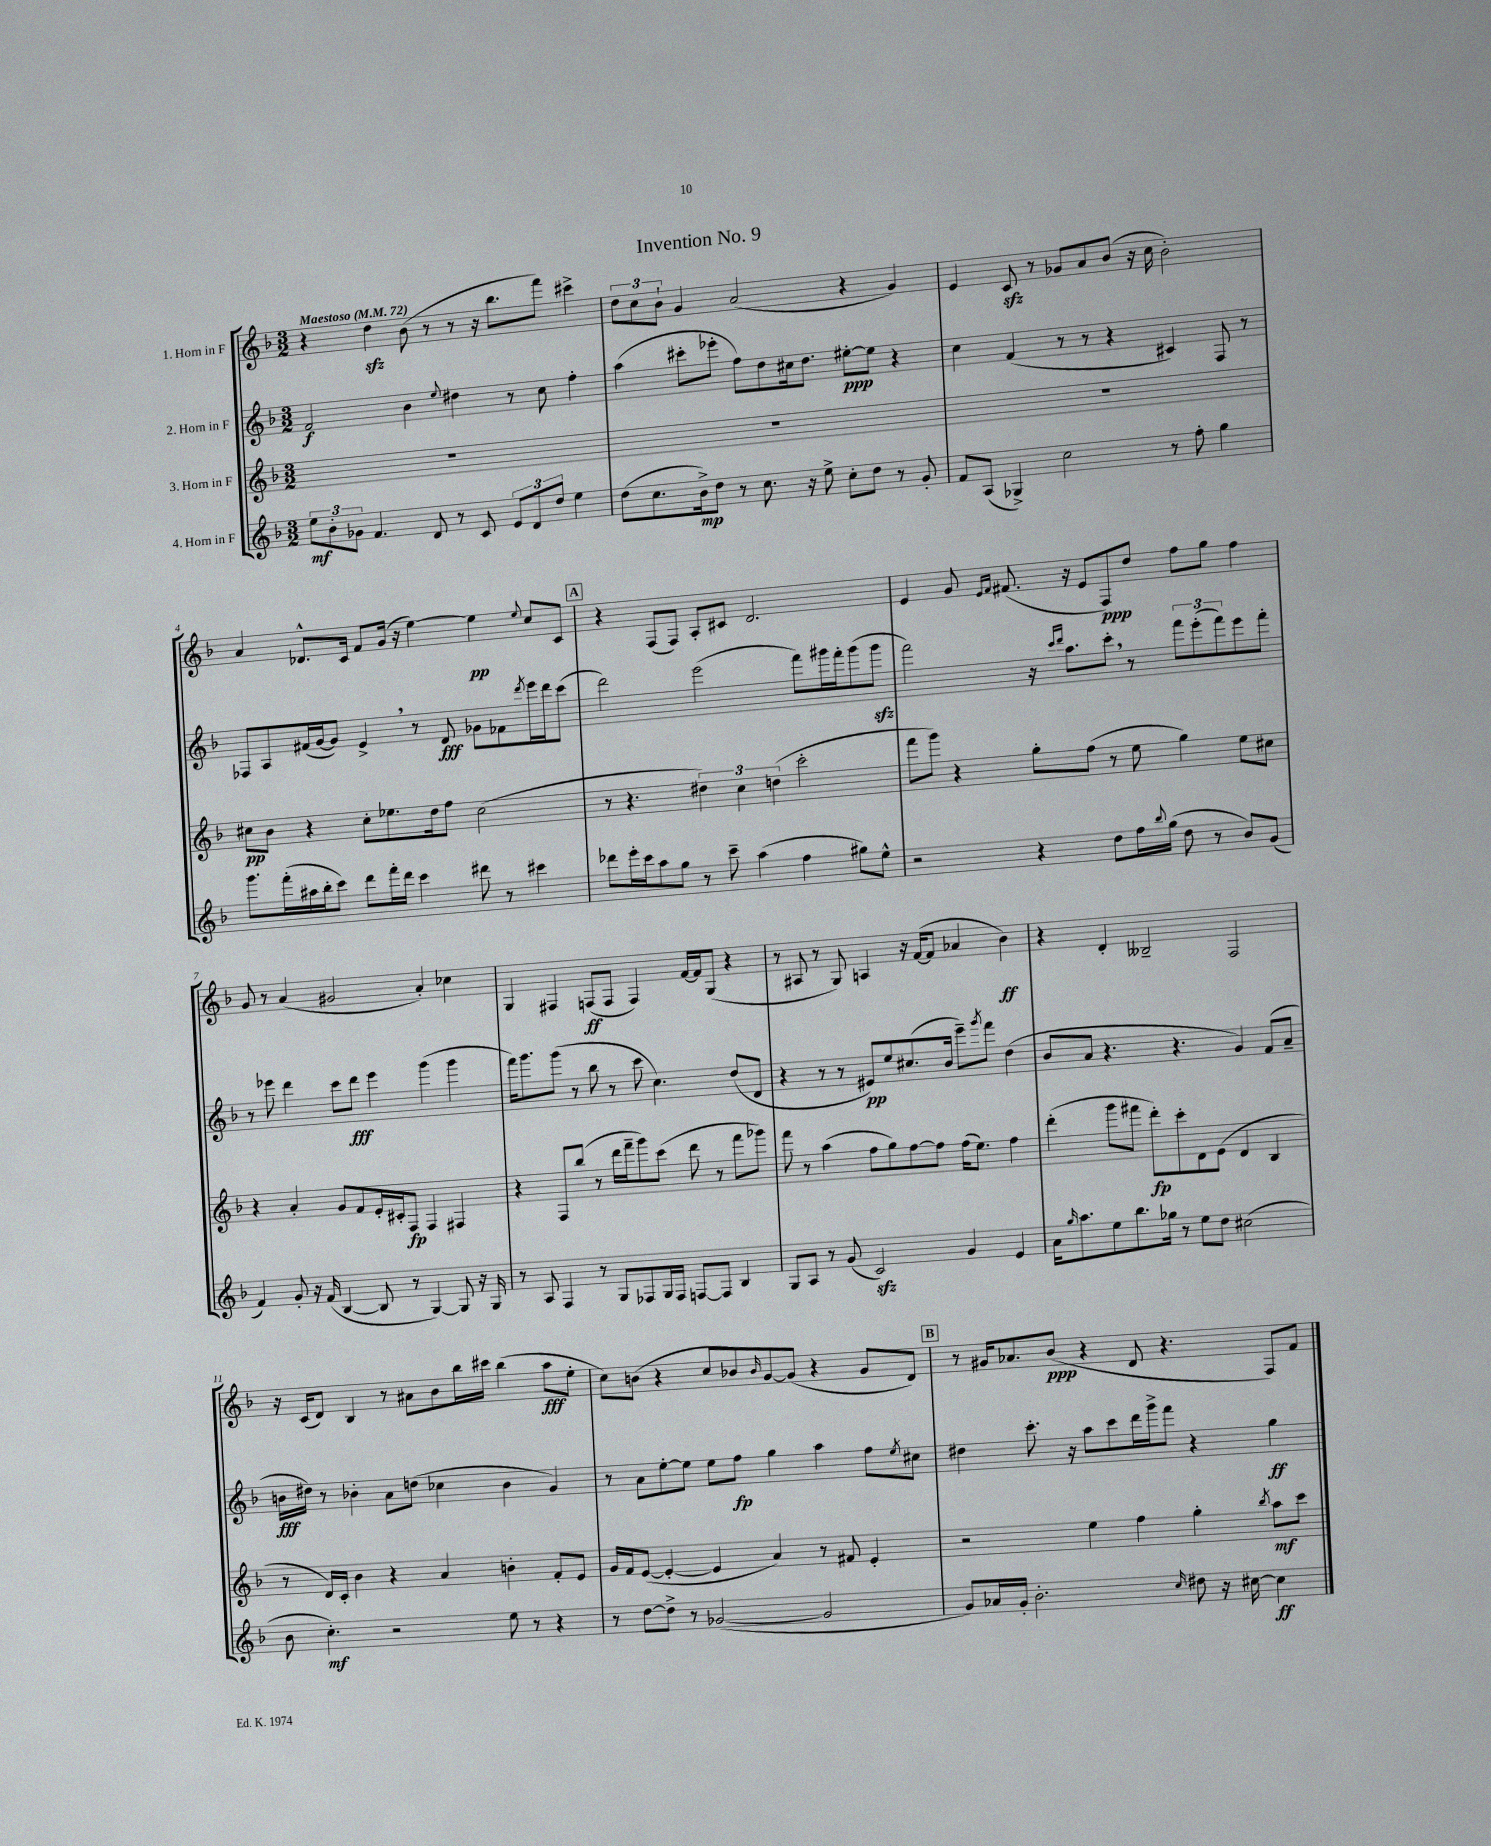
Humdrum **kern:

**kern	**kern	**kern	**kern
*staff4	*staff3	*staff2	*staff1
*clefG2	*clefG2	*clefG2	*clefG2
*k[b-]	*k[b-]	*k[b-]	*k[b-]
*M3/2	*M3/2	*M3/2	*M3/2
*MM72	*MM72	*MM72	*MM72
12ee	1.r	2f	4r
12b-'	.	.	.
12g-	.	.	.
4.f	.	.	4dd
.	.	4b-	(8b-
8d	.	.	8r
.	.	8qqee	.
8r	.	4dd#	8r
8c	.	.	16r
.	.	.	8.bb-
12e	.	8r	.
12d	.	.	.
.	.	8cc	8fff)
12dd	.	.	.
4ee	.	4ff'	4ccc#^
=	=	=	=
(8dd	1.r	(4aa	12dd
.	.	.	12cc
8.cc	.	.	.
.	.	.	12b-`
.	.	8ccc#'	4g
16b-^)	.	.	.
8dd	.	8eee-'	.
8r	.	8ff)	(2a
8.cc	.	8dd	.
.	.	16cc#	.
16r	.	8.dd	.
8ee^	.	.	.
8cc'	.	[8ee#'	4r
8dd	.	8ee#]	.
8r	.	4r	4g)
8g'	.	.	.
=	=	=	=
8f	1.r	4cc	4e
(8A	.	.	.
4G-^)	.	(4f	8c
.	.	.	8r
2cc	.	8r	8g-
.	.	8r	8a
.	.	4r	(8b-
.	.	.	16r
.	.	.	16cc
8r	.	4c#)	2b-')
8ff'	.	.	.
4gg	.	8F	.
.	.	8r	.
=	=	=	=
8.ggg	8cc#	8F-	4a
.	8b-	8A	.
(16fff'	.	.	.
16aa#	4r	(16f#	8.d-^^
16bb-'	.	[16g	.
8ccc)	.	8g])	.
.	.	.	16c
8ddd	8cc#'	4e^	8f
16fff'	8.ee-	.	(16g
16ddd	.	.	16r
4ccc	.	8r	[4ee)
.	16dd	.	.
.	8ff	8d	.
8ddd#	(2cc#	8g-	4ee]
8r	.	8f-	.
.	.	8qddd	8qqee
4ccc#	.	16eee	8cc
.	.	16ddd	.
.	.	(8ccc	8c
=	=	=	=
8ddd-	8r	2ddd)	4r
16eee'	4.r	.	.
16ccc	.	.	.
8aa	.	.	(8F
8gg	.	.	8F)
8r	6dd#)	(2eee	8A'
8ccc~	.	.	8c#
.	6cc	.	.
(4aa	.	.	2.d
.	(6dd	.	.
4ff	2ccc'	8fff)	.
.	.	16ggg#	.
.	.	16fff'	.
8gg#)	.	(8ggg#	.
8ee^^	.	8ggg#	.
=	=	=	=
2r	8fff	2fff)	4e
.	8ggg)	.	.
.	4r	.	8g
.	.	.	16qqe
.	.	.	16qqf
.	.	.	(8.f#
4r	8gg'	16r	.
.	.	16qqccc	.
.	.	16qqddd	.
.	.	8.aa	16r
.	(8ff	.	8e
8dd	8r	8ccc'	8F)
16ff	8ee	8r	8dd
8qqbb-	.	.	.
(16gg	.	.	.
8dd	4gg)	12fff	8ff
.	.	(12eee'	.
8r	.	.	8gg
.	.	12fff)	.
8b-)	8ee	8eee	4ff
(8g	8cc#	8fff'	.
=	=	=	=
4f)	4r	8r	8g
.	.	8eee-	8r
8g'	4a'	4ddd	(4a
16r	.	.	.
(16f	.	.	.
[4B-	8g	8ccc	2g#
.	8f	8ddd	.
8B-]	16e'	4eee-	.
.	16c#'	.	.
8r	8F	.	.
[4G)	4F	(4ggg	4a')
8G]	4F#	4ggg	4cc-
16r	.	.	.
16G	.	.	.
=	=	=	=
8r	4r	16fff)	4G
.	.	8.ggg	.
8A	.	.	.
4F	8F	(8ggg	4F#
.	(8bb-	8r	.
8r	8r	8bb-	(8F
8G	16ddd	8r	8F
.	16fff~	.	.
8F-	8ggg)	8ccc	4F)
16G	(8ccc	4.cc)	.
16F-	.	.	.
[8F	8ddd	.	[16f
.	.	.	16f]
8F]	8r	.	(8G
4B-	8fff	(8dd	4r
.	8ggg-)	8d	.
=	=	=	=
8G	8fff	4r	8r
8A	8r	.	8A#
8r	(4aa	8r	8r
(8g	.	8r	8G)
2c)	8ff	8e#)	4A
.	8gg)	8ee	.
.	[8ff	(8.cc#	16r
.	.	.	([16f
.	8ff]	.	8f]
.	.	16b-	.
4g	(16ff	8eee~)	4a-
.	8.ee)	.	.
.	.	8qggg	.
.	.	8fff	.
4e	4ff	(4dd	4b-)
=	=	=	=
16a	(4ddd'	8b-	4r
16qqgg	.	.	.
8.aa	.	.	.
.	.	8a	.
8ee	8ggg	4.r	4d'
8.bb-	8fff#	.	.
.	8ddd')	.	2B--~
16gg-	.	.	.
8r	8ccc'	4.r	.
8ee	8d	.	.
8dd	(8e	.	.
(2cc#	4d	4g)	2F
.	4B-	(8f	.
.	.	8a~	.
=	=	=	=
8b-	8r	16b	16r
.	.	16dd#)	(16c
4.cc')	16d)	8r	8d)
.	16c'	.	.
.	4b-	4b-'	4B-
2r	4r	8a	8r
.	.	(8dd	8a#
.	4a	4cc-	8b-
.	.	.	16bb-
.	.	.	16ccc#
8ee	4b'	4b-	(4bb-
8r	.	.	.
4r	8f'	4g)	8aa
.	8e	.	8ee'
=	=	=	=
8r	16g	8r	8cc)
.	16f	.	.
[8dd	([8e	8a	(8b
8dd^]	4e'_	[8ee'	4r
8r	.	8ee]	.
([2g-	4e]	8ee	8cc
.	.	8ff	8b-)
.	.	.	16qqb-
.	4a)	4gg	[8g
.	.	.	(8g]
2g-]	8r	4aa	4r
.	8f#	.	.
.	4e'	8ff	8g
.	.	8qee	.
.	.	8cc#	8d)
=	=	=	=
8g)	2r	4dd#	8r
16a-	.	.	16g#
16g'	.	.	8.a-
2.b-'	.	8.ccc'	.
.	.	.	(8b-
.	.	16r	.
.	4ee	8aa	4r
.	.	8ccc	.
.	4ff	16ddd	8d
.	.	16ggg^	.
.	.	8fff	4.r
16qqcc	.	.	.
8dd#	4gg'	4r	.
16r	.	.	.
[16cc#	.	.	.
.	8qbb-	.	.
4cc#]	8aa	4gg	8F)
.	8ccc	.	8f
==	==	==	==
*-	*-	*-	*-
